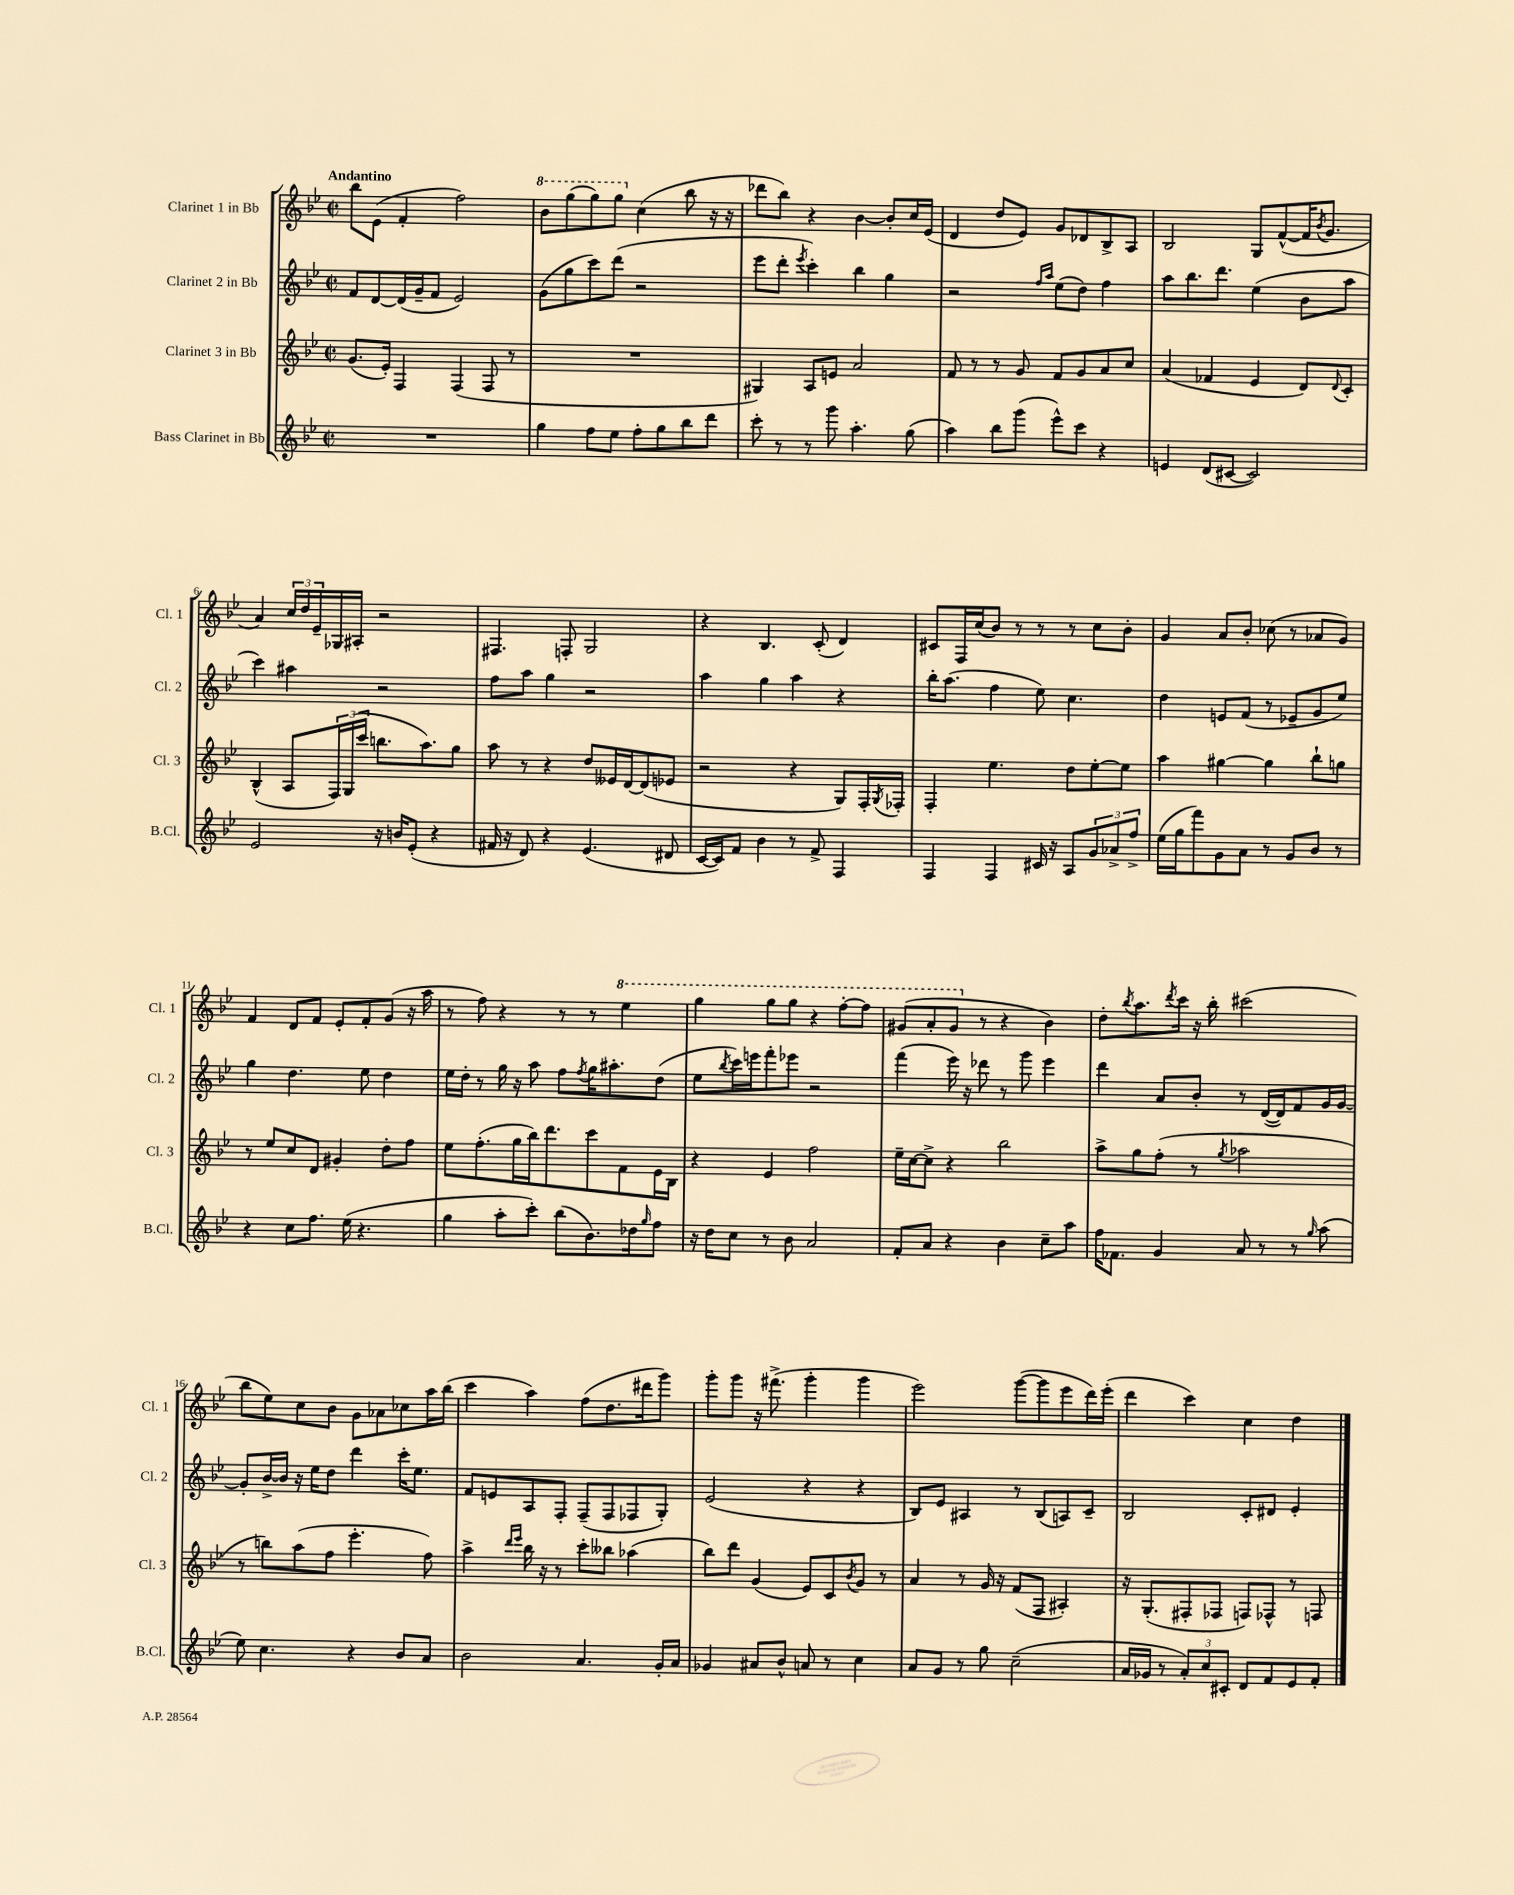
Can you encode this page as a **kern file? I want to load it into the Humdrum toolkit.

**kern	**kern	**kern	**kern
*part4	*part3	*part2	*part1
*staff4	*staff3	*staff2	*staff1
*I"Bass Clarinet in Bb	*I"Clarinet 3 in Bb	*I"Clarinet 2 in Bb	*I"Clarinet 1 in Bb
*I'B.Cl.	*I'Cl. 3	*I'Cl. 2	*I'Cl. 1
*clefG2	*clefG2	*clefG2	*clefG2
*k[b-e-]	*k[b-e-]	*k[b-e-]	*k[b-e-]
*M2/2	*M2/2	*M2/2	*M2/2
*met(c|)	*met(c|)	*met(c|)	*met(c|)
=1	=1	=1	=1
!	!	!	!LO:TX:a:B:t=Andantino
1r	(8.g/L	8f/L	8bb-\L
.	.	[8d/	(8e-\J
.	16e-'/Jk)	.	.
.	4F/	(16d/L]	4f'/
.	.	16g~/J	.
.	.	8f/J	.
.	(4F/	2e-/)	2ff\)
.	8F/	.	.
.	8r	.	.
=2	=2	=2	=2
*	*	*	*8va
4gg\	1r	(8g\L	8bb-\L
.	.	8gg\	(8ggg\
8ff\L	.	8ccc\)	8ggg\)
8ee-\J	.	(8ddd\J	8ggg\J
*	*	*	*X8va
8ff'\L	.	2r	(4cc\
8gg\	.	.	.
8bb-\	.	.	8bb-\
8ddd\J	.	.	16r
.	.	.	16r
=3	=3	=3	=3
8ccc'\	4G#X/)	8eee-\L	8ddd-X\L
8r	.	8ddd'\J	8bb-\J)
.	.	8qeee-/	.
8r	8A/L	4ccc'\)	4r
8ggg\	8en/J	.	.
4.aa'\	2a/	4bb-\	[4b-\
.	.	4gg\	8b-'/L]
(8gg\	.	.	16cc/L
.	.	.	(16e-/JJ
=4	=4	=4	=4
4aa\)	8f/	2r	4d/
.	8r	.	.
8bb-\L	8r	.	8dd/L
(8ggg\J	8g/	.	8e-/J)
.	.	16qqff/LL	.
.	.	16qqaa/JJ	.
8eee-^^\L)	8f/L	(8ee-\L	8g/L
8ccc\J	8g/	8dd\J)	8d-X/
4r	8a/	4ff\	8B-^/
.	8cc/J	.	8A/J
=5	=5	=5	=5
4en/	(4a/	8aa\L	2B-/
.	.	8.bb-\	.
(8d/L	4f-X/	.	.
.	.	8.ddd\J	.
[8c#X/J	.	.	.
2c#/])	4e-/	(4ee-\	8G/L
.	.	.	([8f^^/
.	8d/L)	8b-\L	16f/K]
.	.	.	8qb-/
.	.	.	8.g/J
.	8qqd/	.	.
.	8c'/J	8aa\J	.
!!LO:LB:g=z
=6	=6	=6	=6
2e-/	(4B-^^/	4ccc\)	4a/)
.	8A/L	4aa#X\	24cc/LL
.	.	.	24dd/
.	.	.	24e-~/
.	24F/L)	.	16G-X/
.	(24G/	.	.
.	.	.	16A#X'/JJ
.	24ccc/JJ	.	.
16r	8.bbn\L	2r	2r
16bn/KL	.	.	.
(8e-'/J	.	.	.
.	8.aa\)	.	.
4r	.	.	.
.	8gg\J	.	.
=7	=7	=7	=7
16f#X/	8aa\	8ff\L	4.F#X/
16r	.	.	.
8d/)	8r	8aa\J	.
4r	4r	4gg\	.
.	.	.	8Fn'/
(4.e-/	8dd/L	2r	2G/
.	16e--X/L	.	.
.	[16d/J	.	.
.	(8d/]	.	.
8d#X/	8e-X/J	.	.
=8	=8	=8	=8
[16c/LL	2r	4aa\	4r
16c/J])	.	.	.
8f/J	.	.	.
4b-\	.	4gg\	4.B-/
8r	4r	4aa\	.
8f^/	.	.	(8c'/
4F/	8G/L)	4r	4d/)
.	16F'/L	.	.
.	8qG/	.	.
.	16F-X'/JJ	.	.
=9	=9	=9	=9
4F/	4F'/	16bb-'\KL	8c#X/L
.	.	(8.aa\J	.
.	.	.	16F/L
.	.	.	(16cc/J
4F/	4.ee-\	4ff\	8b-/J)
.	.	.	8r
16c#X/	.	8ee-\)	8r
16r	.	.	.
8A/L	8dd\L	4.cc\	8r
12g/	[8ee-'\	.	8cc\L
12a-X^/	.	.	.
.	8ee-\J]	.	8b-'\J
12ff^/J	.	.	.
=10	=10	=10	=10
(16ee-\LL	4aa\	4dd\	4g/
16gg\J	.	.	.
8fff\)	.	.	.
8g\	[4gg#X\	8en/L	8a/L
8a\J	.	(8f/J	8b-'/J
8r	4gg#\]	8r	(8cc-X\
8g/L	.	8e-X~/L	8r
8b-/J	8bb-`\L	8g/	8a-X/L
8r	8ggn\J	8ee-/J)	8g/J)
!!LO:LB:g=z
=11	=11	=11	=11
4r	8r	4gg\	4f/
.	8ee-/L	.	.
8cc\L	8cc/	4.dd\	8d/L
8.ff\J	8d/J	.	8f/J
.	4g#X'/	.	8e-'/L
(16ee-\	.	.	.
4.r	.	8ee-\	8f'/
.	8dd'\L	4dd\	(8g/J
.	8ff\J	.	16r
.	.	.	16aa\
=12	=12	=12	=12
4gg\	8ee-\L	16ee-\LL	8r
.	.	16dd'\JJ	.
.	(8.ff'\	8r	8ff\)
8aa'\L	.	16gg\	4r
.	16gg\L	16r	.
8ccc'\J)	16bb-\J)	8aa\	.
.	8.ddd\	.	.
(8bb-\L	.	8ff\L	8r
.	.	8qff/	.
8.b-\)	8ccc\	16gg\K	8r
.	.	8.aa#X'\	.
*	*	*	*8va
.	8f\	.	4eee-\
16dd-X\k	.	.	.
16qqgg/	.	.	.
8ff\J	16e-\L	(8dd\J	.
.	16B-\JJ	.	.
=13	=13	=13	=13
16r	4r	8ee-\L	4ggg\
16dd\KL	.	.	.
.	.	8qbb-/	.
8cc\J	.	16ccc\L)	.
.	.	16eeen\J	.
8r	4e-/	8fff'\	8ggg\L
8b-\	.	8eee-X\J	8ggg\J
2a/	2ff\	2r	4r
.	.	.	[8fff'\L
.	.	.	8fff\J]
=14	=14	=14	=14
8f'/L	16ee-~\LL	(4fff\	(8gg#X/L
.	[16cc\J	.	.
8a/J	8cc^\J]	.	8aa'/
4r	4r	16eee-\)	8gg#/J
.	.	16r	.
*	*	*	*X8va
.	.	8ddd-X\	8r
4b-\	2bb-\	8r	4r
.	.	8ggg\	.
8cc~\L	.	4eee-\	4b-\)
8aa\J	.	.	.
=15	=15	=15	=15
16ff\KL	8aa^\L	4ddd\	8dd'\L
8.f-X\J	.	.	.
.	.	.	8qbb-/
.	8gg\	.	8.aa\
4g/	(8ff'\J	8a/L	.
.	.	.	8qddd/
.	.	.	16ccc\Jk
.	8r	8b-'/J	16r
.	.	.	16bb-'\
.	8qgg/	.	.
8a/	2aa-X\	8r	(2ccc#X\
8r	.	([16d/LL	.
.	.	16d/J])	.
8r	.	8f/	.
16qqgg/	.	.	.
(8aa\	.	16g/L	.
.	.	[16g/JJ	.
!!LO:LB:g=z
=16	=16	=16	=16
8ee-\)	8r	8g'/L]	8bb-\L
4.cc\	8bbn\L)	[16b-^/L	8ee-\)
.	.	16b-/JJ]	.
.	(8aa\	16r	8cc\
.	.	16ee-\KL	.
.	8ff\J	8dd\J	8b-\J
4r	4.eee-'\	4ddd\	8g\L
.	.	.	8a-X\
8b-/L	.	16ccc'\KL	8cc-X\
.	.	8.ee-\J	.
8a/J	8ff\)	.	16aa\L
.	.	.	(16bb-\JJ
=17	=17	=17	=17
2b-\	4aa^\	8f/L	4ccc\
.	.	8en/	.
.	16qqddd/LL	.	.
.	16qqeee-/JJ	.	.
.	16bb-\	8A/	4aa\)
.	16r	.	.
.	8r	8F'/J	.
4.a/	8ccc'\L	(8F~/L	(8ff\L
.	8bb--X\J	8F/	8.dd\
.	(4aa-X\	8F-X/	.
.	.	.	16ddd#X\k
16g'/LL	.	8G'/J)	8ggg\J)
16a/JJ	.	.	.
=18	=18	=18	=18
4g-X/	8bb-\L)	(2e-/	8ggg'\L
.	8ddd\J	.	8ggg\J
8a#X/L	(4g/	.	16r
.	.	.	(8.fff#X^\
8b-^^/J	.	.	.
8an/	8e-/L)	4r	4ggg'\
8r	8c/	.	.
.	8qb-/	.	.
4cc\	8g/J	4r	4ggg\
.	8r	.	.
=19	=19	=19	=19
8a/L	4a/	8B-/L)	2eee-\)
8g/J	.	8e-/J	.
8r	8r	4A#X/	.
8gg\	16g/	.	.
.	16r	.	.
(2cc~\	(8f/L	8r	([8ggg\L
.	8F/J	(8B-/L	8ggg\]
.	4A#X'/)	8An/)	8eee-\
.	.	8c~/J	16ddd\L)
.	.	.	(16eee-'\JJ
=20	=20	=20	=20
16a/LL	16r	2B-/	4ddd\
16g-X/JJ	(8.G'/L	.	.
8r	.	.	.
12a'/L)	8F#X'/	.	4ccc\)
12cc/	.	.	.
.	8F-X/J	.	.
12c#X'/J	.	.	.
8d/L	8Fn/L)	8c'/L	4cc\
8f/	8F-X^^/J	8d#X/J	.
8e-/	8r	4e-'/	4dd\
8f'/J	8Fn/	.	.
==	==	==	==
*-	*-	*-	*-
